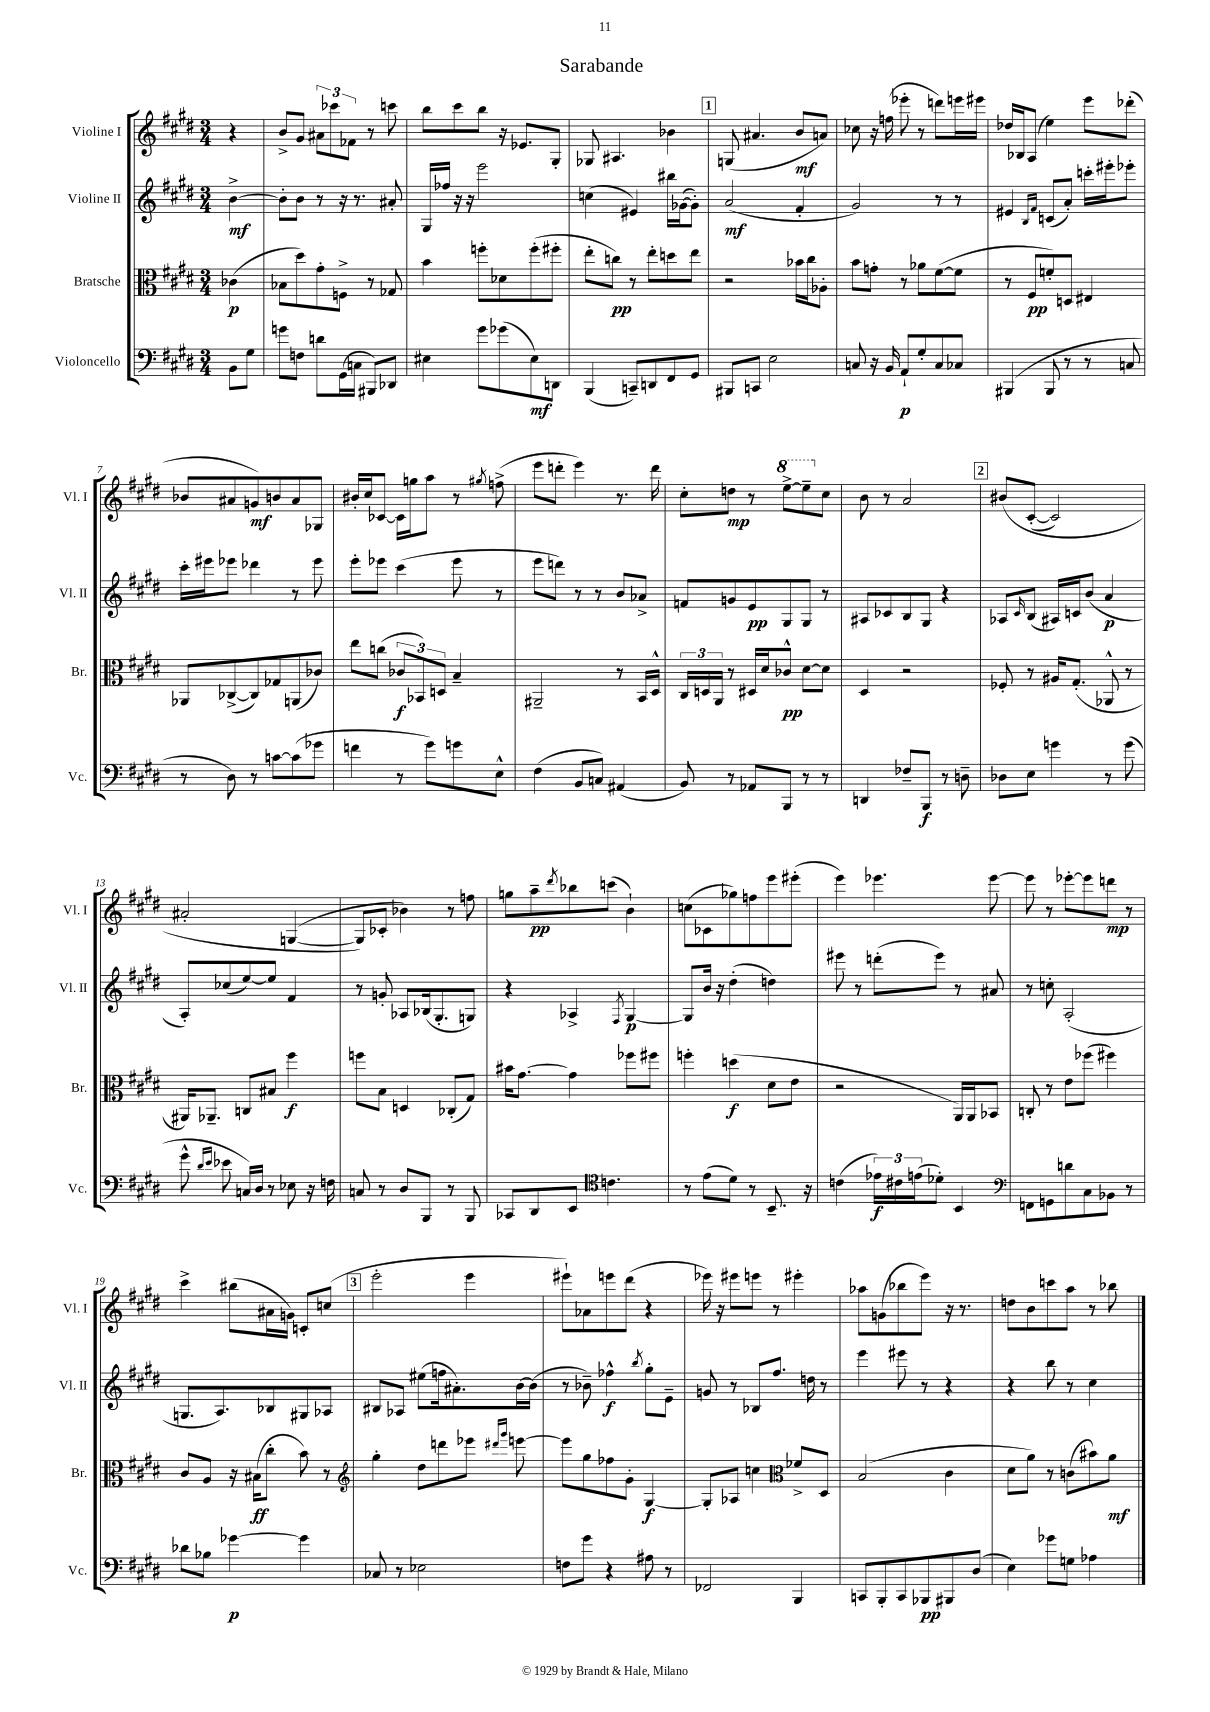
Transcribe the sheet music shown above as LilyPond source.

\header { title = "Sarabande" }
<<
\new StaffGroup <<
\new Staff = "s0" \with { instrumentName = "Violine I" shortInstrumentName = "Vl. I" } {
    \clef treble \key e \major \numericTimeSignature \time 3/4 \partial 4
    r4 |
    b'8-> gis'8 \tuplet 3/2 { ais'8 ces'''8 fes'8 } r8 c'''8 |
    b''8 cis'''8 b''8 r16 ees'8. gis8-. |
    ges8 ais4. bes'4 |
    \mark \markup { \box "1" } g8( ais'4. b'8\mf a'8) |
    ces''8 r16 f''16( ees'''8-. r8 d'''8) e'''16 eis'''16 |
    des''16 bes16 a8( e''4) e'''8 des'''8-.( |
    bes'8 ais'8 g'8\mf) b'8 ais'8 ges8 |
    bis'16-. cis''16 ces'8~ ces'16 g''16 a''8 r8 \acciaccatura { gis''8 } f''8->( |
    e'''8 d'''8-. e'''4) r8. d'''16 |
    cis''8-. d''8\mp r8 \ottava #1 e'''8~-> e'''8-- \ottava #0 cis''8 |
    b'8 r8 a'2 |
    \mark \markup { \box "2" } bis'8\( cis'8~-.( cis'2) |
    ais'2-. g4~( |
    g8\) ces'8-. bes'4) r8 f''8 |
    g''8 a''8--\pp \acciaccatura { dis'''8 } bes''8 c'''8( b'4-!) |
    c''8( ces'8 ges''8) f''8 e'''8 eis'''8-.( |
    e'''4) ees'''4. ees'''8~ |
    ees'''8 r8 ees'''8~-. ees'''8 d'''8\mp r8 |
    cis'''4-> bis''8( ais'16 g'16) c'8-. c''8( |
    \mark \markup { \box "3" } e'''2-. e'''4 |
    eis'''8-!) aes'8 e'''8 dis'''8( r4 |
    ees'''16) r16 eis'''8 e'''8 r8 eis'''4-. |
    aes''8 g'8( bes''8 e'''8) r16 r8. |
    d''8 b'8 c'''8 a''8 r8 bes''8 \bar "|." |
}
\new Staff = "s1" \with { instrumentName = "Violine II" shortInstrumentName = "Vl. II" } {
    \clef treble \key e \major \numericTimeSignature \time 3/4 \partial 4
    b'4~->\mf |
    b'8-. b'8 r8 r16 r8. ais'8-. |
    gis16 fes''16 r16 r16 e'''2 |
    c''4( eis'4) bis''16 ges'16~( ges'8-.) |
    \mark \markup { \box "1" } a'2\mf( fis'4-. |
    gis'2) r8 r8 |
    eis'4 \grace { b16 fis'16 } c'8( a'8-.) c'''16-. eis'''16-. ees'''8-. |
    cis'''16-. eis'''16 ees'''8 des'''4 r8 ees'''8 |
    e'''8-. ees'''8 cis'''4( ees'''8 r8 |
    e'''8 d'''8) r8 r8 b'8 aes'8-> |
    f'8 g'8 e'8\pp gis8 gis8 r8 |
    ais8 ces'8 b8 gis8 r4 |
    \mark \markup { \box "2" } aes8 \grace { cis'16 } b8( ais16) c'16 b'8( a'4\p |
    a8-.) ces''8( e''8~) e''8 fis'4 |
    r8 g'8-. aes8 bes16( gis8.-. g8) |
    r4 aes4-> \acciaccatura { fis8 } gis4~\p |
    gis8 b'16 r16 dis''4-.( d''4) |
    eis'''8 r8 d'''8-.( eis'''8) r8 ais'8 |
    r8 c''8-. a2-.( |
    g8. a8.) bes8 gis8 aes8 |
    \mark \markup { \box "3" } bis8 aes8 eis''8( f''16 ais'8.-.) b'16~ b'16( |
    r8 bes'8--) fes''4-^\f \acciaccatura { b''8 } gis''8-. e'8-- |
    g'8 r8 bes8 fis''8. d''16 r8 |
    e'''4 eis'''8 r8 r4 |
    r4 b''8 r8 cis''4 \bar "|." |
}
\new Staff = "s2" \with { instrumentName = "Bratsche" shortInstrumentName = "Br." } {
    \clef alto \key e \major \numericTimeSignature \time 3/4 \partial 4
    ces'4\p( |
    bes8 dis''8) gis'8-. f8-> r8 ges8 |
    b'4 f''8-. des'8 f''8-.( fis''8-. |
    e''8-. c''8\pp) r8 e''8-. d''8 e''8 |
    \mark \markup { \box "1" } r2 bes'16 cis''16 aes8-. |
    b'8 g'8-. r8 aes'8 fis'8~( fis'8 |
    r8 fis8\pp f'8-.) d8 eis4 |
    aes,8 ces8~->( ces8) ges8 a,8( ces'8) |
    e''8 c''8( \tuplet 3/2 { ces'8\f bes,8) d8 } b4-- |
    ais,2-- r8 b,16 dis16-^ |
    \tuplet 3/2 { cis16 d16 a,16 } r8 dis16 dis'16 ces'8-^\pp dis'8~ dis'8 |
    dis4 r2 |
    \mark \markup { \box "2" } fes8-. r8 ais16 gis8.-.( aes,8-^ r8 |
    ais,16) aes,8.-- c8 bis8 fis''4\f |
    f''8 b8 d4 ces8-.( gis8) |
    bis'16 gis'8.~ gis'4 fes''8 fis''8 |
    f''4-. d''4\f( dis'8 e'8 |
    r2 a,16) a,16 bes,8 |
    c8-. r8 e'8 fes''8( fis''4) |
    cis'8 a8 r16 bis16\ff( cis''8-. b'8) r8 |
    \mark \markup { \box "3" } \clef treble gis''4-. dis''8 d'''8 ees'''8 \grace { dis'''16 gis'''16 } e'''8~ |
    e'''8 gis''8 fes''8 gis'8-. gis4~\f |
    gis8-. aes8 c''4 \clef alto fes'8-> dis8 |
    b2( cis'4 |
    dis'8 a'8) r8 c'8( bis'8) a'8\mf \bar "|." |
}
\new Staff = "s3" \with { instrumentName = "Violoncello" shortInstrumentName = "Vc." } {
    \clef bass \key e \major \numericTimeSignature \time 3/4 \partial 4
    b,8 gis8 |
    g'8 f8 d'8 gis,16( c16 bis,,8) des,8 |
    eis4 gis'8 ges'8( eis8\mf) d,8 |
    b,,4( c,8--) d,8 fis,8 gis,8 |
    \mark \markup { \box "1" } bis,,8 c,8 e2 |
    c8 r16 b,16 a,8-!\p gis8-. c8 ces8 |
    bis,,4( bis,,8 r8 r8 c8 |
    r8 dis8) r8 c'8~ c'8( ges'8 |
    f'4 r8 gis'8) g'8 e8-^ |
    fis4( b,8 c8) ais,4( |
    b,8) r8 aes,8 b,,8 r8 r8 |
    d,4 fes8-- b,,8\f r8 d8-- |
    \mark \markup { \box "2" } des8 e8 g'4 r8 g'8( |
    gis'8-^ \grace { dis'16 e'16 } ees'8 c16) dis16 r8 ees8 r16 f16 |
    c8 r8 dis8 b,,8 r8 b,,8 |
    ces,8 dis,8 e,8 \clef tenor c'4. |
    r8 e'8( dis'8) r8 b,8.-- r16 |
    c'4( \tuplet 3/2 { ees'16\f) cis'16 e'16( } des'8-.) b,4 |
    \clef bass f,8 g,8 d'8 cis8 bes,8 r8 |
    des'8 bes8 ges'4~\p ges'4 |
    \mark \markup { \box "3" } ces8 r8 ees2 |
    f8 gis'8 r4 ais8 r8 |
    fes,2 b,,4 |
    c,8 b,,8-. c,8 bes,,8\pp bis,,8 dis8( |
    e4) ges'8 g8 aes4 \bar "|." |
}
>>
>>
